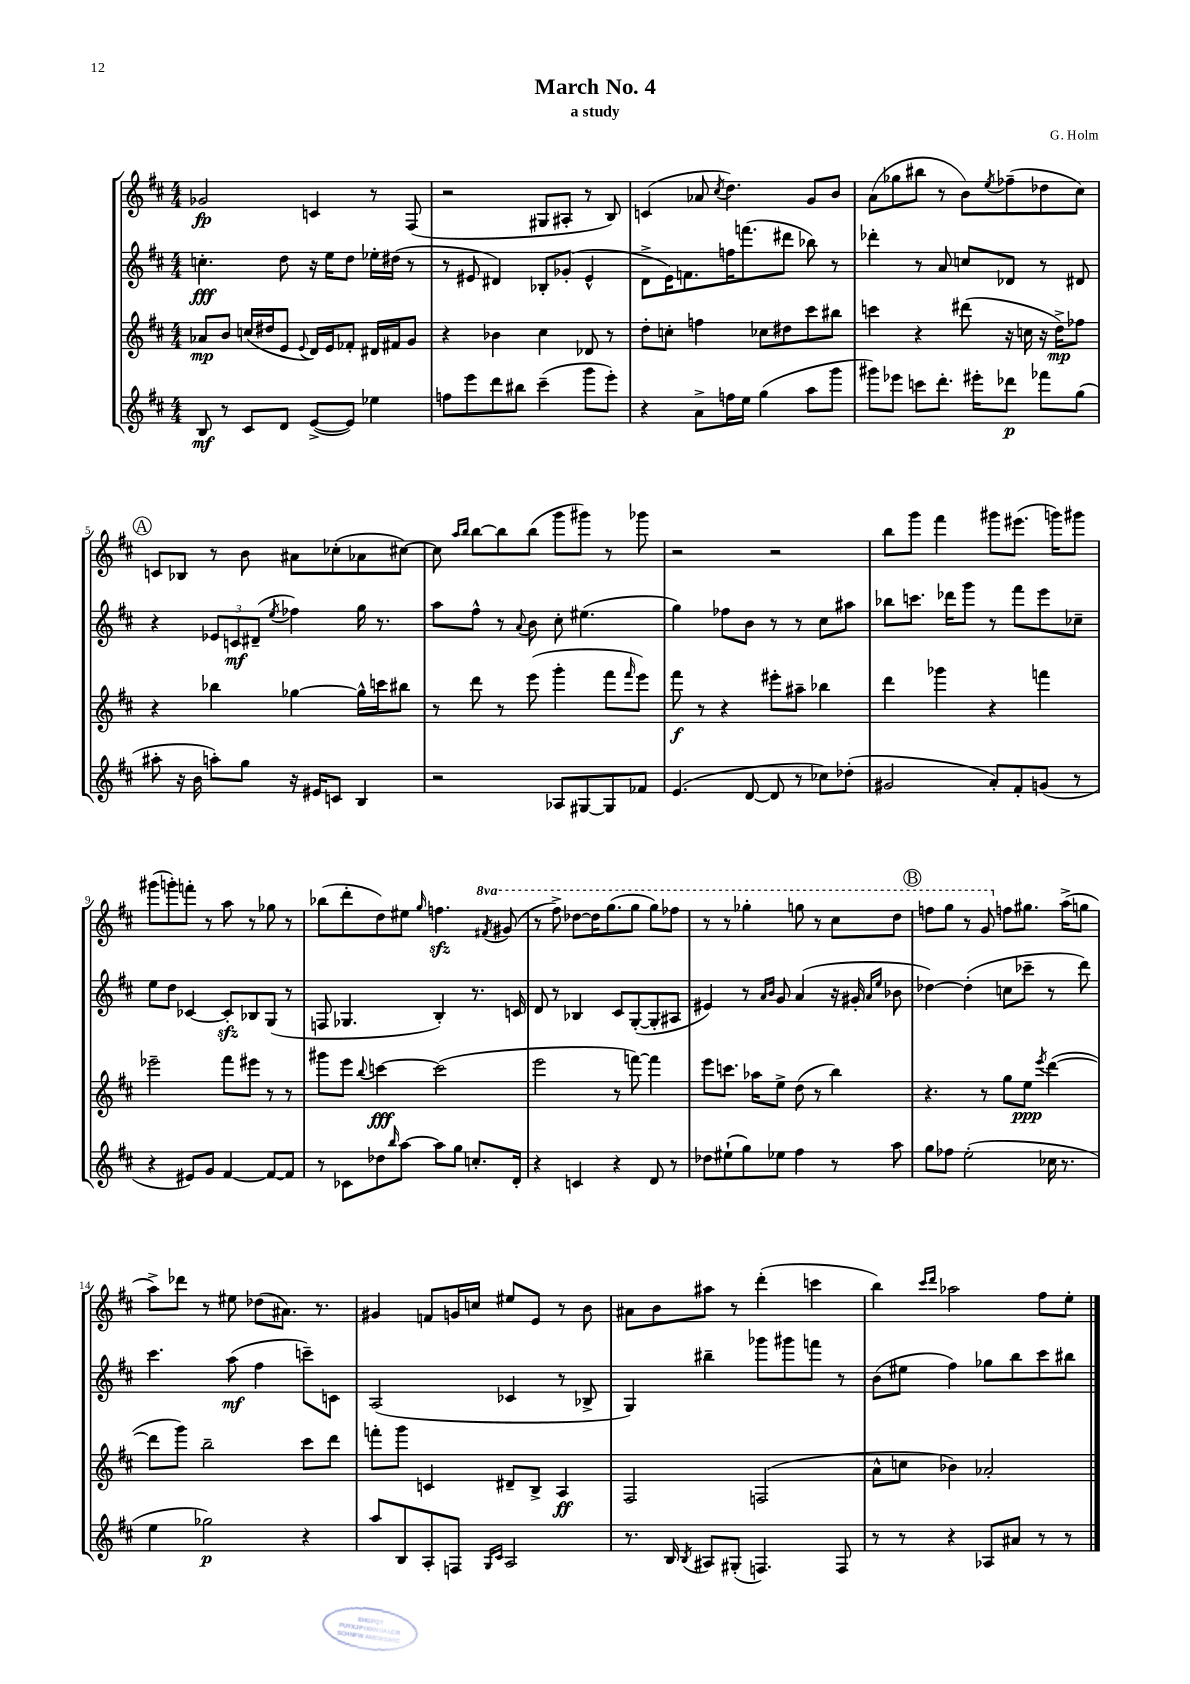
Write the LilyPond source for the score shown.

\header { title = "March No. 4" composer = "G. Holm" subtitle = "a study" }
<<
\new StaffGroup <<
\new Staff = "s0" {
    \clef treble \key d \major \numericTimeSignature \time 4/4 \set Staff.ottavationMarkups = #ottavation-simple-ordinals
    ges'2\fp c'4 r8 fis8( |
    r2 gis8 ais8-. r8 b8) |
    c'4( aes'8 \acciaccatura { cis''8 } d''4.) g'8 b'8 |
    a'8( ges''8 bis''8 r8 b'8) \acciaccatura { e''8 } fes''8--( des''8 cis''8) |
    \mark \markup { \circle "A" } c'8 bes8 r8 b'8 ais'8 ces''8-.( aes'8 cis''8~) |
    cis''8 \grace { a''16 b''16 } b''8~ b''8 b''8( g'''8 gis'''8) r8 ges'''8 |
    r2 r2 |
    b''8 g'''8 fis'''4 gis'''8 eis'''8.( g'''16) gis'''8 |
    gis'''8( g'''8-.) f'''8-. r8 a''8 r8 ges''8 r8 |
    bes''8( d'''8-. d''8) eis''8 \grace { g''16 } f''4.\sfz \ottava #1 \acciaccatura { fis''8 } gis''8( |
    r8 fis'''8->) des'''8~ des'''16 g'''8.( g'''8 g'''8) fes'''8 |
    r8 r8 ges'''4-. g'''8 r8 cis'''8 d'''8 |
    \mark \markup { \circle "B" } f'''8 g'''8 r8 g''8 \ottava #0 f''8 gis''8. a''16->( g''8 |
    a''8->) des'''8 r8 eis''8 des''8( ais'8.) r8. |
    gis'4 f'8 g'16 c''16 eis''8 e'8 r8 b'8 |
    ais'8 b'8 ais''8 r8 d'''4-.( c'''4 |
    b''4) \grace { cis'''16 d'''16 } aes''2 fis''8 e''8-. \bar "|." |
}
\new Staff = "s1" {
    \clef treble \key d \major \numericTimeSignature \time 4/4
    c''4.-.\fff d''8 r16 e''16 d''8 ees''16-. dis''16( r8 |
    r8 eis'8 dis'4) bes8-. ges'8-.( eis'4-^ |
    d'8-> e'16) f'8. f''16 f'''8.( dis'''8 bes''8) r8 |
    des'''4-. r8 a'8 c''8 des'8 r8 dis'8 |
    \mark \markup { \circle "A" } r4 \tuplet 3/2 { ees'8 c'8\mf dis'8--( } \acciaccatura { e''8 } fes''4) g''16 r8. |
    a''8 fis''8-^ r8 \appoggiatura { a'8 } b'8 cis''8-. eis''4.( |
    g''4) fes''8 b'8 r8 r8 cis''8 ais''8 |
    bes''8 c'''8. des'''16 g'''8 r8 fis'''8 e'''8 ces''8-- |
    e''8 d''8 ces'4~ ces'8-.\sfz bes8 g8( r8 |
    f8 ges4. b4-.) r8. c'16 |
    d'8 r8 bes4 cis'8 g8~-.( g8-. ais8 |
    eis'4) r8 \grace { a'16 b'16 } g'8 a'4( r16 gis'16-. \grace { a'16 e''16 } bes'8 |
    \mark \markup { \circle "B" } des''4~) des''4-.( c''8 ces'''8-- r8 d'''8) |
    cis'''4. a''8\mf( fis''4 c'''8--) c'8 |
    a2( ces'4 r8 bes8-> |
    g4) bis''4-- ges'''8 gis'''8 f'''8 r8 |
    b'8( eis''8 fis''4) ges''8 b''8 cis'''8 bis''8 \bar "|." |
}
\new Staff = "s2" {
    \clef treble \key d \major \numericTimeSignature \time 4/4
    aes'8\mp b'8 c''16( dis''16 e'8 \appoggiatura { e'8 } d'16) e'16 fes'8-. dis'16 fis'16 g'8 |
    r4 bes'4 cis''4 des'8 r8 |
    d''8-. c''8-. f''4 ces''8 dis''8 cis'''8 bis''8 |
    c'''4 r4 dis'''8( r16 c''16 r16 d''16->\mp) fes''8 |
    \mark \markup { \circle "A" } r4 bes''4 ges''4~ ges''16-^ c'''16 bis''8 |
    r8 d'''8 r8 e'''8( g'''4-. fis'''8 \grace { fis'''16 } e'''8) |
    fis'''8\f r8 r4 eis'''8-. ais''8-- bes''4 |
    d'''4 ges'''4 r4 f'''4 |
    ees'''2-- fis'''8 eis'''8 r8 r8 |
    gis'''8 e'''8 \appoggiatura { b''8 } c'''4~\fff c'''2( |
    e'''2 r8 f'''8~) f'''4 |
    e'''8 c'''8. aes''16 e''8-> d''8( r8 b''4) |
    \mark \markup { \circle "B" } r4. r8 g''8 e''8\ppp \acciaccatura { e'''8 } d'''4~( |
    d'''8 g'''8) b''2-- cis'''8 d'''8 |
    f'''8-. g'''8 c'4 dis'8-- b8-> a4\ff |
    fis2 f2( |
    a'8-^ c''8 bes'4) aes'2-. \bar "|." |
}
\new Staff = "s3" {
    \clef treble \key d \major \numericTimeSignature \time 4/4
    b8\mf r8 cis'8 d'8 e'8~->( e'8) ees''4 |
    f''8 e'''8 d'''8 bis''8 cis'''4--( g'''8 e'''8-.) |
    r4 a'8-> f''16 e''16 g''4( a''8 g'''8 |
    gis'''8) ees'''8 c'''8 d'''8.-. eis'''16-. des'''8\p fes'''8 g''8( |
    \mark \markup { \circle "A" } ais''8-. r16 b'16 a''8-.) g''8 r16 eis'16 c'8 b4 |
    r2 aes8 gis8~ gis8 fes'8 |
    e'4.( d'8~ d'8 r8 ces''8) des''8-.( |
    gis'2 a'8-.) fis'8-. g'8( r8 |
    r4 eis'8) g'8 fis'4~ fis'8~ fis'8 |
    r8 ces'8 des''8 \grace { b''16 } a''8~ a''8 g''8 c''8.-. d'16-. |
    r4 c'4 r4 d'8 r8 |
    des''8 eis''8-!( g''8) ees''8 fis''4 r8 a''8 |
    \mark \markup { \circle "B" } g''8 fes''8 e''2-.( ces''16 r8. |
    e''4 ges''2\p) r4 |
    a''8 b8 a8-. f8 \grace { g16 cis'16 } a2 |
    r8. b16 \acciaccatura { b8 } ais8 gis8-.( f4.) f8 |
    r8 r8 r4 aes8 ais'8 r8 r8 \bar "|." |
}
>>
>>
